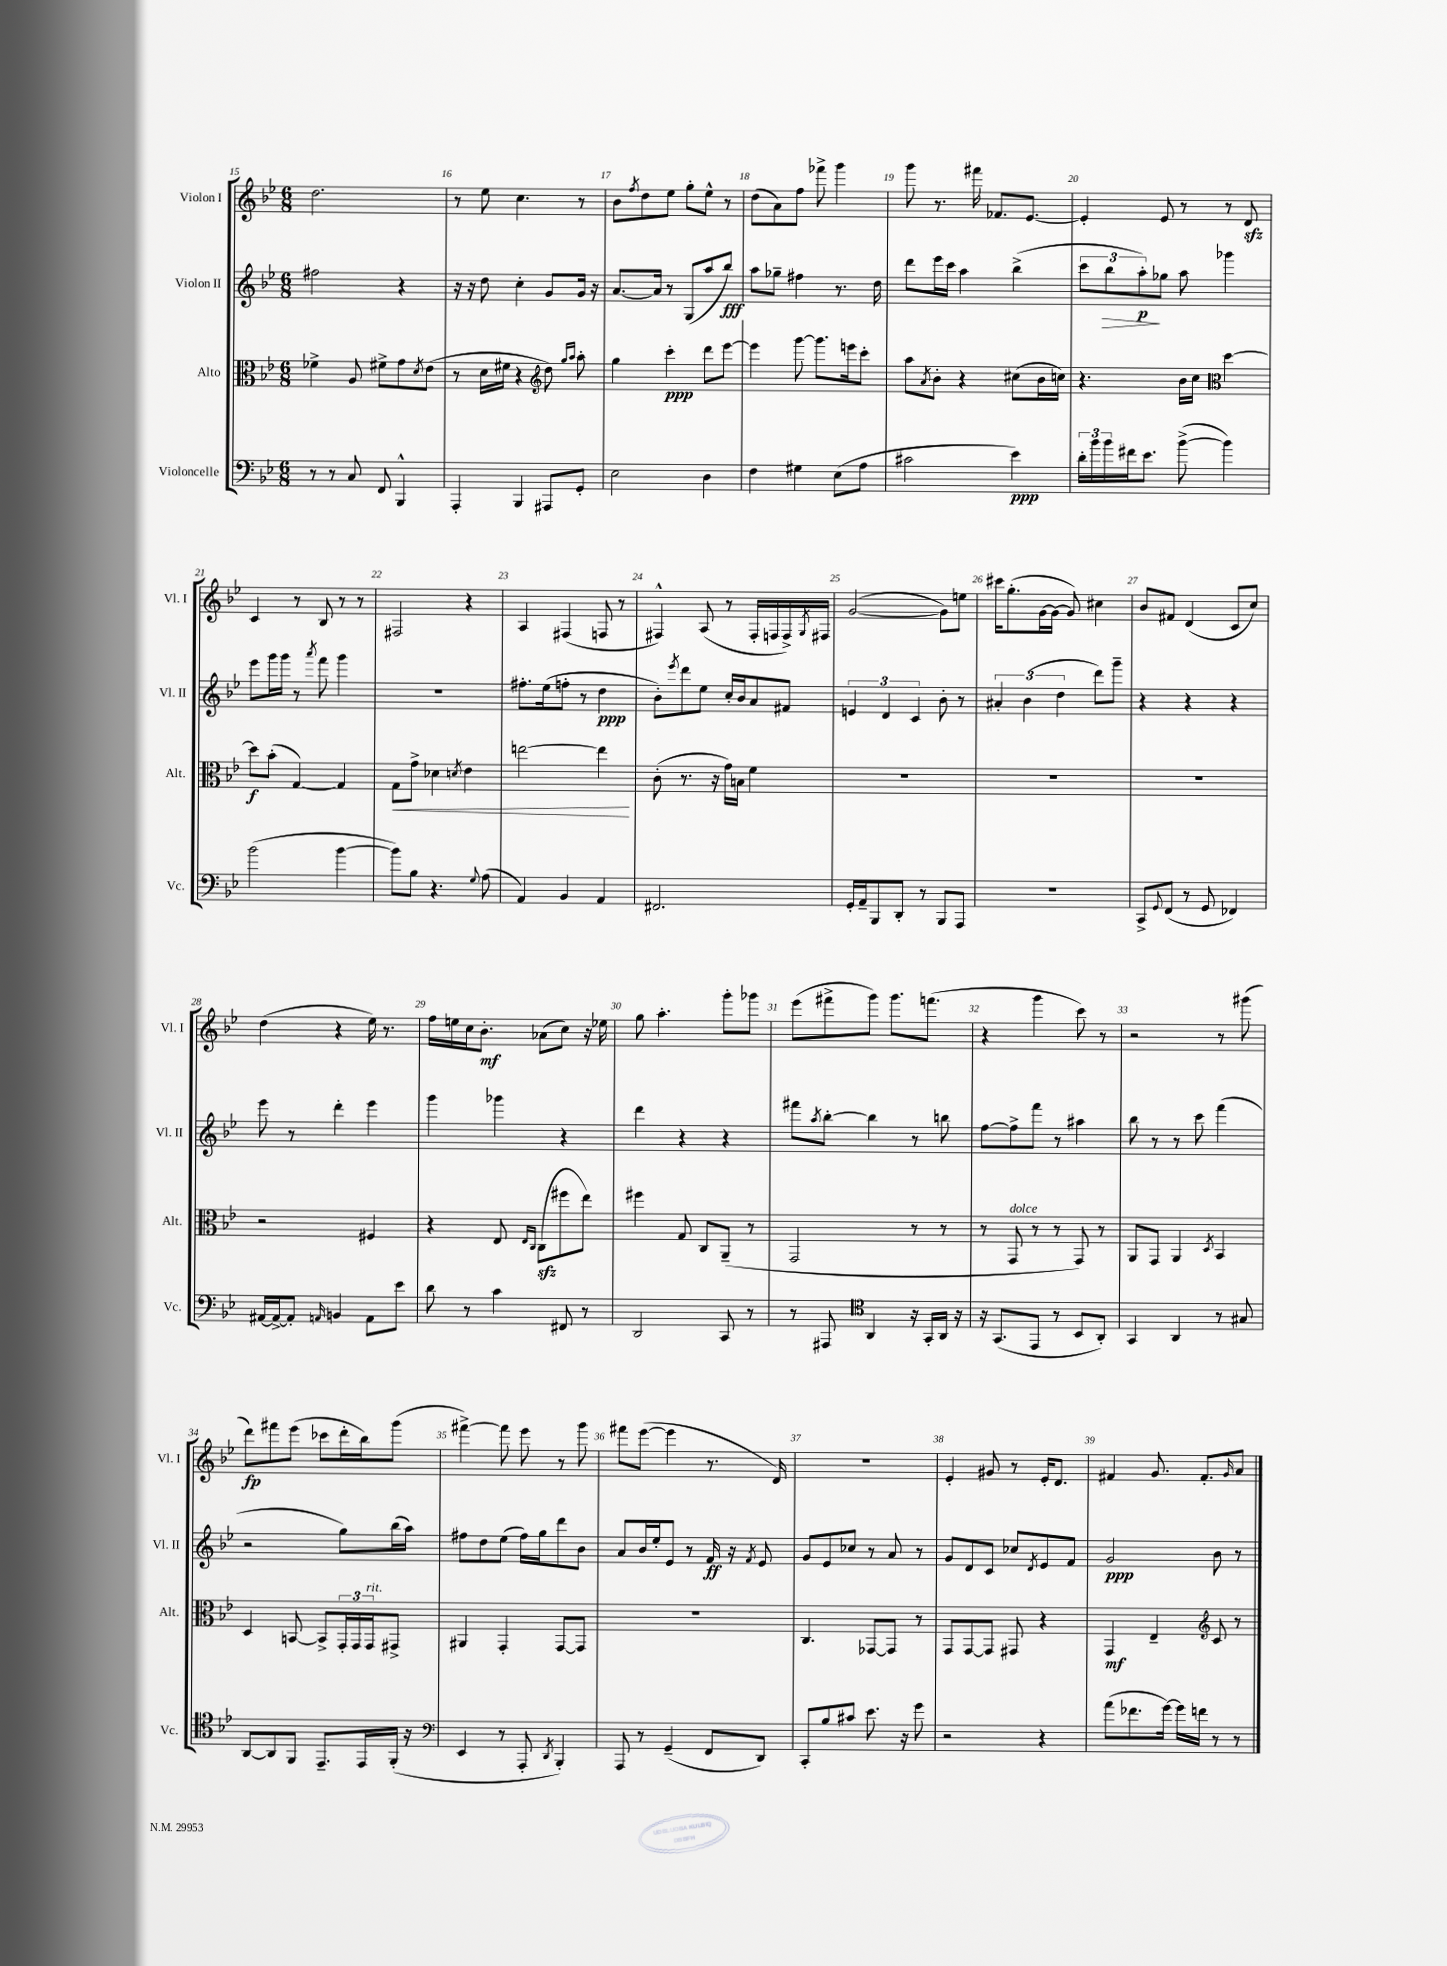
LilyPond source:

<<
\new StaffGroup <<
\new Staff = "s0" \with { instrumentName = "Violon I" shortInstrumentName = "Vl. I" } {
    \clef treble \key bes \major \numericTimeSignature \time 6/8
    d''2. |
    r8 ees''8 c''4. r8 |
    bes'8 \acciaccatura { f''8 } d''8 ees''8 g''8-. ees''8-^ r8 |
    d''8( a'8) f''8 fes'''8-> g'''4 |
    g'''8 r8. fis'''16 fes'8. ees'8.~ |
    ees'4-. ees'8 r8 r8 d'8\sfz |
    c'4 r8 bes8 r8 r8 |
    fis2 r4 |
    a4 fis4( f8 r8 |
    fis4-^) a8( r8 fis16-. f16 f16->) \acciaccatura { g8 } fis16 |
    g'2~( g'8) e''8 |
    cis'''16 g''8.-.( g'16~ g'16~ g'8) cis''4 |
    bes'8 fis'8 d'4( c'8 c''8) |
    d''4( r4 ees''16) r8. |
    f''16 e''16 c''16 bes'8.-.\mf aes'8( c''8) r16 ees''16 |
    g''8 a''4.-. g'''8-. ges'''8 |
    ees'''8( fis'''8-> g'''8) g'''8. f'''8.( |
    r4 g'''4 c'''8) r8 |
    r2 r8 gis'''8( |
    d'''8\fp) fis'''8 ees'''8( ces'''8 d'''16-. bes''16) g'''8( |
    fis'''4~->) fis'''8 ees'''8 r8 g'''8 |
    fis'''8 ees'''8~( ees'''4 r8. d'16) |
    R2. |
    ees'4-. gis'8 r8 ees'16-. d'8. |
    fis'4 g'8. fis'8.-. \grace { g'16 } a'8 \bar "|." |
}
\new Staff = "s1" \with { instrumentName = "Violon II" shortInstrumentName = "Vl. II" } {
    \clef treble \key bes \major \numericTimeSignature \time 6/8
    fis''2 r4 |
    r16 r16 d''8 c''4-. g'8 g'16 r16 |
    a'8.~ a'16 r8 g8( a''8 bes''8\fff) |
    a''8 ges''8-- fis''4 r8. d''16 |
    d'''8 ees'''16 c'''16 a''4 bes''4->( |
    \tuplet 3/2 { c'''8 bes''8\> a''8-.\p\!) } ges''8 a''8 ges'''4 |
    ees'''8 g'''16 g'''16 r8 \acciaccatura { a'''8 } f'''8 g'''4 |
    R2. |
    fis''8.-. ees''16( f''8-. r8 d''4\ppp |
    bes'8-.) \acciaccatura { ees'''8 } d'''8 ees''8 c''16-. bes'16 a'8 fis'8 |
    \tuplet 3/2 { e'4 d'4 c'4 } bes'8-. r8 |
    \tuplet 3/2 { ais'4-. bes'4( d''4 } d'''8) g'''8-- |
    r4 r4 r4 |
    ees'''8 r8 d'''4-. ees'''4 |
    g'''4 ges'''4 r4 |
    d'''4 r4 r4 |
    fis'''8 \acciaccatura { a''8 } bes''8~-. bes''4 r8 b''8 |
    f''8~ f''8-> f'''8 r8 ais''4 |
    bes''8 r8 r8 c'''8 f'''4( |
    r2 g''8) bes''16( a''16) |
    fis''8 d''8 ees''8( fis''16) g''16 d'''8 bes'8 |
    a'8 bes'16 ees''16-. ees'8 r8 f'16\ff r16 \acciaccatura { f'8 } ees'8 |
    g'8 ees'8 ces''8 r8 a'8 r8 |
    g'8 d'8 c'8 ces''8 \acciaccatura { d'8 } ees'8 f'8 |
    g'2\ppp bes'8 r8 \bar "|." |
}
\new Staff = "s2" \with { instrumentName = "Alto" shortInstrumentName = "Alt." } {
    \clef alto \key bes \major \numericTimeSignature \time 6/8
    fes'4-> a8 fis'8-> g'8 \acciaccatura { d'8 } ees'8( |
    r8 d'16 fis'16 r4 \clef treble d''8) \grace { g''16 a''16 } a''8-. |
    g''4 c'''4-.\ppp d'''8 ees'''8~ |
    ees'''4 g'''8~ g'''8. e'''16 c'''8-. |
    a''8 \acciaccatura { a'8 } bes'8-. r4 cis''8( bes'16 c''16) |
    r4. bes'16 c''16 \clef alto d''4~ |
    d''8\f bes'8-.( g4~) g4 |
    g8\< g'8-> des'4 \acciaccatura { d'8 } ees'4 |
    e''2~ e''4\! |
    c'8-.( r8. r16 g'16) b16 f'4 |
    R2. |
    R2. |
    R2. |
    r2 fis4 |
    r4 ees8 \grace { ees16 c16 } c8\sfz( fis''8 ees''8) |
    fis''4 g8 c8 a,8--( r8 |
    g,2 r8 r8 |
    r8 g,8^\markup { \italic "dolce" } r8 r8 g,8) r8 |
    a,8 g,8 a,4 \acciaccatura { d8 } bes,4 |
    d4 b,8~ b,8-> \tuplet 3/2 { g,16-. g,16 g,16^\markup { \italic "rit." } } gis,8-> |
    ais,4 g,4-. g,8~ g,8 |
    R2. |
    c4. ges,8~ ges,8 r8 |
    g,8 g,8~ g,8 gis,8 r4 |
    g,4\mf ees4-- \clef treble c'8 r8 \bar "|." |
}
\new Staff = "s3" \with { instrumentName = "Violoncelle" shortInstrumentName = "Vc." } {
    \clef bass \key bes \major \numericTimeSignature \time 6/8
    r8 r8 c8 f,8 bes,,4-^ |
    a,,4-. bes,,4 ais,,8 g,8-. |
    ees2 d4 |
    f4 gis4 ees8( a8 |
    cis'2 ees'4\ppp) |
    \tuplet 3/2 { d'16-. bes'16 bes'16 } fis'16 ees'8. bes'8~->( bes'4) |
    bes'2( bes'4~ |
    bes'8) bes8 r4. \appoggiatura { g8 } a8( |
    a,4) bes,4 a,4 |
    fis,2. |
    g,16-. a,16-- bes,,8 d,8-. r8 bes,,8 a,,8 |
    R2. |
    c,8-> \appoggiatura { g,8 } f,8( r8 g,8 fes,4) |
    ais,16~ ais,16~-> ais,8-. \grace { a,16 } b,4 a,8 ees'8 |
    d'8 r8 c'4 fis,8 r8 |
    d,2 c,8 r8 |
    r8 ais,,8 \clef tenor a,4 r16 g,16-. a,16 r16 |
    r16 g,8.( ees,8 r8 bes,8 a,8-.) |
    g,4 a,4 r8 gis8 |
    a,8~ a,8 f,8 ees,8.-- ees,16 f,16-.( r16 |
    \clef bass ees,4 r8 a,,8-. \acciaccatura { d,8 } bes,,4-.) |
    a,,8 r8 g,4--( f,8 d,8) |
    c,8-. bes8 cis'8 ees'8. r16 g'8 |
    r2 r4 |
    a'8( fes'8. g'16~) g'16 f'16 r8 r8 \bar "|." |
}
>>
>>
\layout { \context { \Score currentBarNumber = #15 \override BarNumber.break-visibility = ##(#f #t #t) barNumberVisibility = #all-bar-numbers-visible } }
